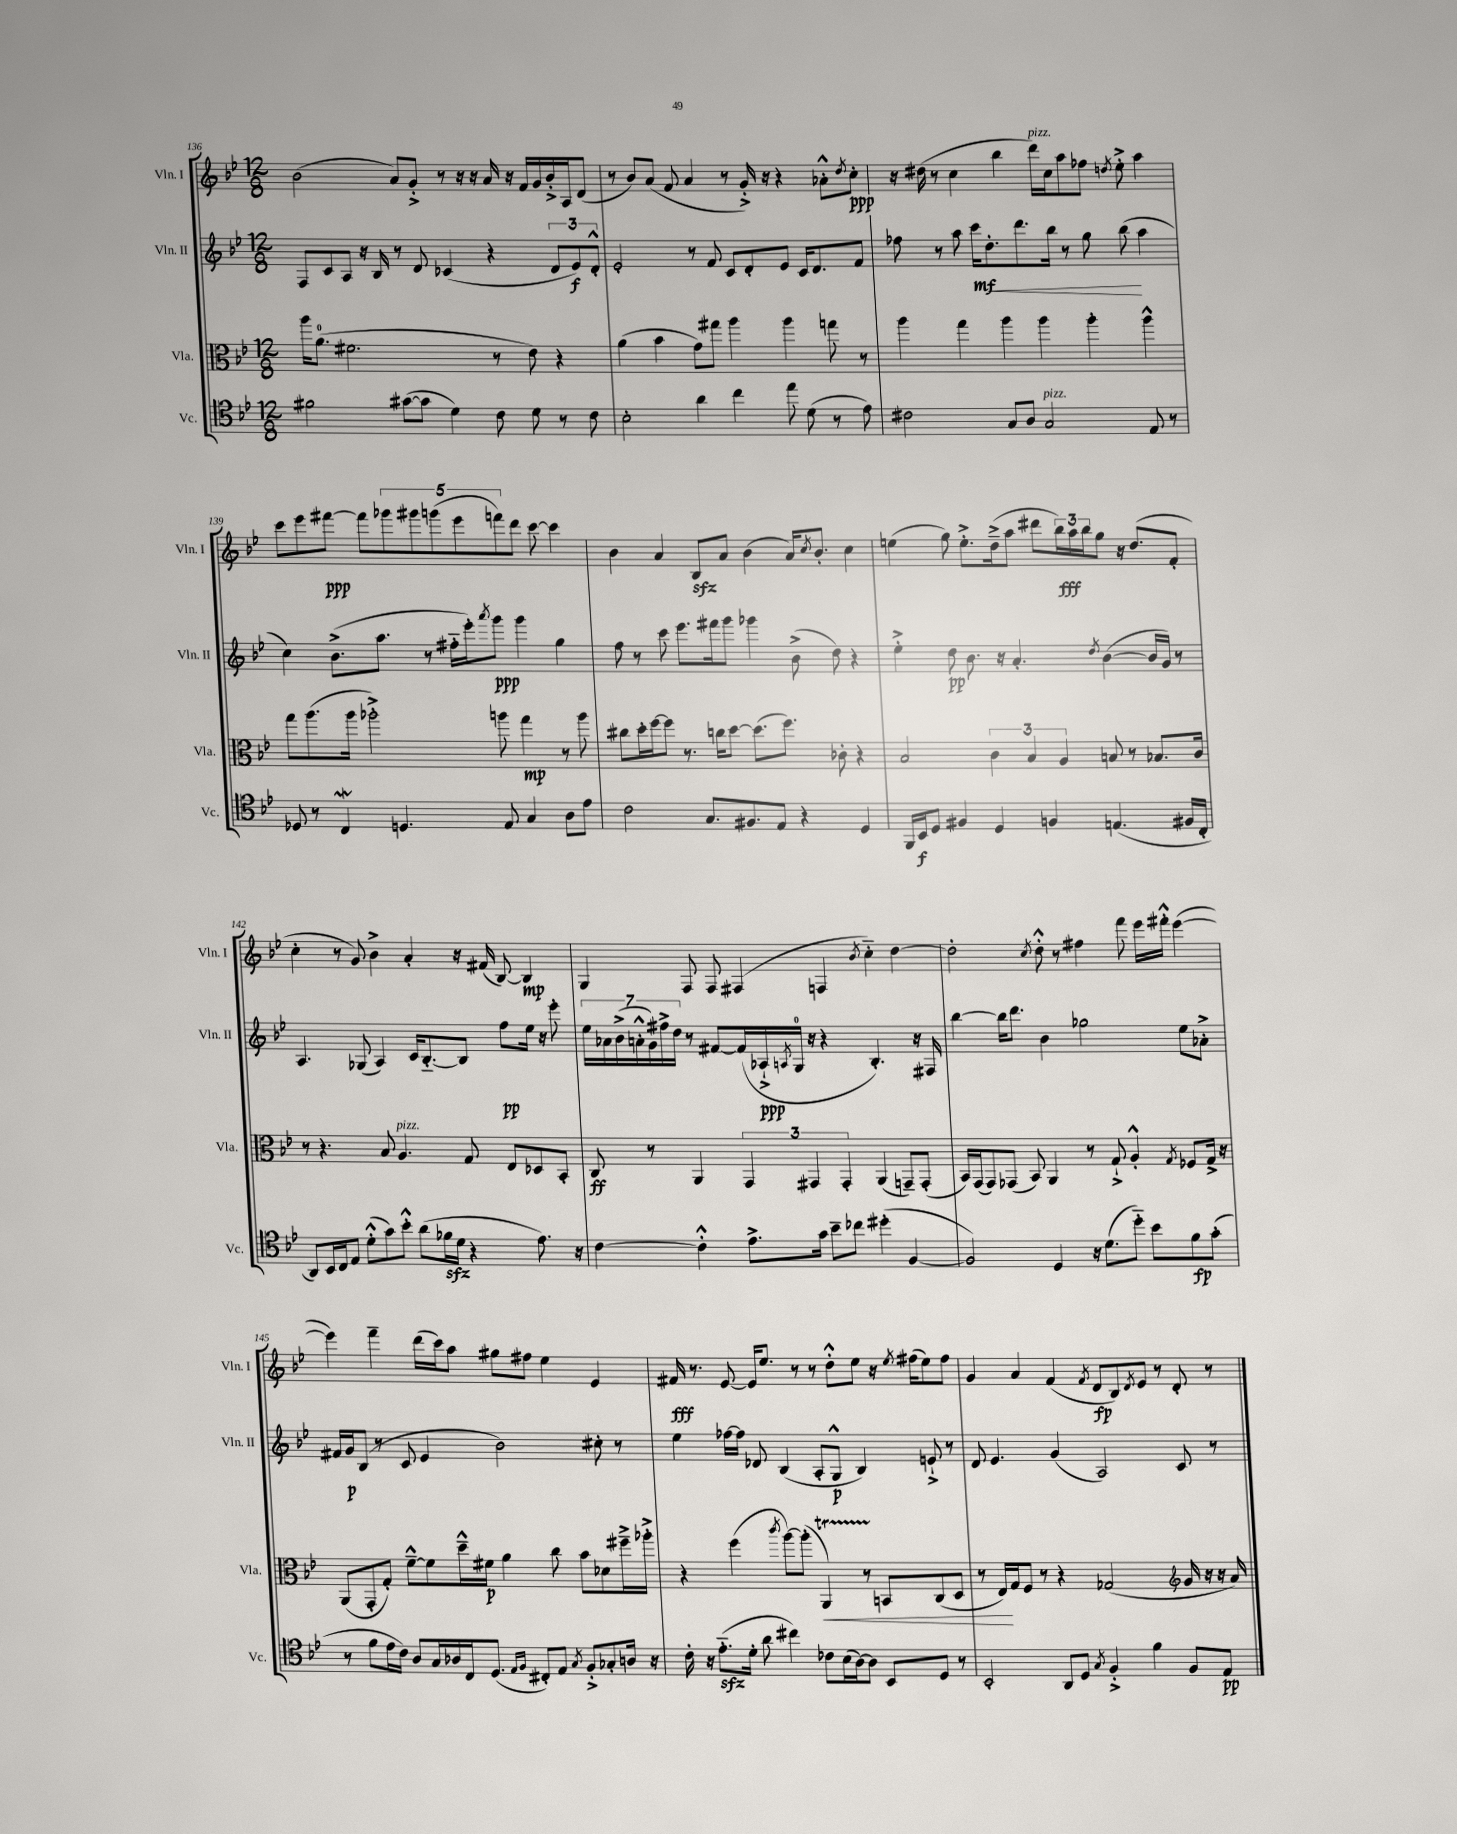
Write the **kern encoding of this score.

**kern	**dynam	**kern	**dynam	**kern	**dynam	**kern	**dynam
*part4	*part4	*part3	*part3	*part2	*part2	*part1	*part1
*staff4	*staff4	*staff3	*staff3	*staff2	*staff2	*staff1	*staff1
*I"Vc.	*	*I"Vla.	*	*I"Vln. II	*	*I"Vln. I	*
*I'Vc.	*	*I'Vla.	*	*I'Vln. II	*	*I'Vln. I	*
*clefC4	*	*clefC3	*	*clefG2	*	*clefG2	*
*k[b-e-]	*	*k[b-e-]	*	*k[b-e-]	*	*k[b-e-]	*
*M12/8	*	*M12/8	*	*M12/8	*	*M12/8	*
=136	=136	=136	=136	=136	=136	=136	=136
2f#X\	.	16aa\KL	.	8F/L	.	(2b-\	.
.	.	(8.a\J	.	.	.	.	.
.	.	.	.	8c/	.	.	.
.	.	2.f#X\	.	8A/J	.	.	.
.	.	.	.	16r	.	.	.
.	.	.	.	16B-/	.	.	.
([8g#X\L	.	.	.	8r	.	8a/L)	.
8g#\J]	.	.	.	8d/	.	8g'^/J	.
4d\)	.	.	.	(4c-X/	.	8r	.
.	.	.	.	.	.	16r	.
.	.	.	.	.	.	16r	.
8c\	.	8r	.	4r	.	16a/	.
.	.	.	.	.	.	16r	.
8d\	.	8e-\)	.	.	.	16f/LL	.
.	.	.	.	.	.	16g/	.
8r	.	4r	.	12d/L	.	16b-'^/	.
.	.	.	.	.	.	16A/J	.
.	.	.	.	12e-/)	f	.	.
8c\	.	.	.	.	.	(8d/J	.
.	.	.	.	12d'^^/J	.	.	.
=137	=137	=137	=137	=137	=137	=137	=137
2B-'\	.	(4a\	.	2e-'/	.	8r	.
.	.	.	.	.	.	8b-/L)	.
.	.	4b-\	.	.	.	(8a/J	.
.	.	.	.	.	.	8f/	.
4a\	.	8g\L)	.	8r	.	4a/	.
.	.	8gg#X\J	.	8f/	.	.	.
4cc\	.	4aa\	.	8c/L	.	8r	.
.	.	.	.	8d'/	.	16g'^/)	.
.	.	.	.	.	.	16r	.
8ee-\	.	4aa\	.	8e-/J	.	4r	.
(8d\	.	.	.	16c/KL	.	.	.
.	.	.	.	8.d/	.	.	.
8r	.	8ggn\	.	.	.	8a-X'^^\L	.
.	.	.	.	.	.	8qdd/	.
8e-\)	.	8r	.	8f/J	.	8cc'\J	ppp
=138	=138	=138	=138	=138	=138	=138	=138
2c#X\	.	4aa\	.	8ff-X\	.	16r	.
.	.	.	.	.	.	(16dd#X\	.
.	.	.	.	8r	.	8r	.
.	.	4gg\	.	8aa\	.	4cc\	.
.	.	.	.	16ccc\KL	mf	.	.
!	!	!	!	!	!LO:HP:b	!	!
.	.	.	.	8.dd'\	<	.	.
8G/L	.	4aa\	.	.	.	4bb-\	.
8A/J	.	.	.	8.ddd\	.	.	.
!	!	!	!	!	!	!LO:TX:a:i:t=pizz.	!
!LO:TX:a:i:t=pizz.	!	!	!	!	!	!	!
2G/	.	4aa\	.	.	.	16ddd\LL)	.
.	.	.	.	16bb-\Jk	.	16cc\J	.
.	.	.	.	8r	.	8aa\	.
.	.	4aa'\	.	8gg\	.	8ff-X\J	.
.	.	.	.	.	.	8qddn/	.
.	.	.	.	(8bb-\	.	8ee-'^\	.
8E-/	.	4aa^^\	.	4aa\	[	4aa\	.
8r	.	.	.	.	.	.	.
!!LO:LB:g=z
=139	=139	=139	=139	=139	=139	=139	=139
8D-X/	.	8gg\L	.	4cc\)	.	8ccc\L	.
8r	.	(8.aa\	.	.	.	8eee-\	.
4CW/	.	.	.	(8.b-^\L	.	[8fff#X\J	ppp
.	.	16aa\Jk	.	.	.	.	.
.	.	2aa-X'^\)	.	.	.	8fff#\L]	.
.	.	.	.	8.aa\J	.	.	.
4.Dn/	.	.	.	.	.	10ggg-X\	.
.	.	.	.	.	.	10ggg#X\	.
.	.	.	.	8r	.	.	.
.	.	.	.	.	.	(10gggn\	.
.	.	.	.	16ff#X\LL	.	.	.
.	.	.	.	.	.	10eee-\	.
.	.	.	.	16eee-'\J)	.	.	.
.	.	.	.	8qaaa/	.	.	.
8E-/	.	8aan\	.	8ggg\J	ppp	.	.
.	.	.	.	.	.	10fffn\)	.
4G/	.	4gg\	mp	4ggg\	.	8ddd\J	.
.	.	.	.	.	.	[8ccc\	.
8A\L	.	8r	.	4gg\	.	4ccc\]	.
8e-\J	.	8aa\	.	.	.	.	.
=140	=140	=140	=140	=140	=140	=140	=140
2c\	.	8cc#X\L	.	8ff\	.	4b-\	.
.	.	16dd'\L	.	8r	.	.	.
.	.	[16ff\J	.	.	.	.	.
.	.	8ff\J]	.	8ccc\	.	4a/	.
.	.	8.r	.	8.eee-\L	.	.	.
8.G/L	.	.	.	.	.	8B-zz/L	.
.	.	16ccn\KL	.	16fff#X\k	.	.	.
.	.	[8dd\J	.	8ggg\J	.	8a/J	.
8.F#X/	.	.	.	.	.	.	.
.	.	(8.dd\L]	.	4ggg-X\	.	(4b-\	.
8E-/J	.	.	.	.	.	.	.
.	.	8.ff\J)	.	.	.	.	.
4r	.	.	.	(8b-^\	.	16a/KL)	.
.	.	.	.	.	.	8qcc/	.
.	.	.	.	.	.	8.b-'/J	.
.	.	8c-X'\	.	8dd\)	.	.	.
4D/	.	4r	.	4r	.	4cc\	.
=141	=141	=141	=141	=141	=141	=141	=141
16FF/LL	.	2B-/	.	4ee-'^\	.	(4een\	.
16BB-/J	f	.	.	.	.	.	.
8D/J	.	.	.	.	.	.	.
4F#X/	.	.	.	8dd\	pp	8gg\)	.
.	.	.	.	8.b-\	.	8.ee'^\L	.
4D/	.	6c\	.	.	.	.	.
.	.	.	.	16r	.	(16dd~^\k	.
.	.	.	.	4.a'/	.	8aa\J	.
.	.	6B-/	.	.	.	.	.
4Fn/	.	.	.	.	.	8ddd#X\L	.
.	.	6A/	.	.	.	.	.
.	.	.	.	.	.	24bb-\L)	fff
.	.	.	.	.	.	24aa\	.
.	.	.	.	.	.	24bb-\J	.
.	.	.	.	8qdd/	.	.	.
(4.En/	.	8Bn/	.	([4b-\	.	8gg\J	.
.	.	8r	.	.	.	16r	.
.	.	.	.	.	.	(8.dd/L	.
.	.	8.B-X/L	.	16b-/LL]	.	.	.
.	.	.	.	16g/JJ)	.	.	.
16F#X/LL	.	.	.	8r	.	8f'/J	.
16C'/JJ	.	16c/Jk	.	.	.	.	.
!!LO:LB:g=z
=142	=142	=142	=142	=142	=142	=142	=142
8AA/L)	.	8r	.	4.A/	.	4cc'\	.
16BB-/L	.	4.r	.	.	.	.	.
16C/J	.	.	.	.	.	.	.
8E-/J	.	.	.	.	.	8r	.
(8d'^^\L	.	.	.	(8G-X/	.	8g/)	.
8g\)	.	8B-/	.	4A/)	.	4b-^\	.
!	!	!LO:TX:a:i:t=pizz.	!	!	!	!	!
8b-'^^\J	.	4.A/	.	.	.	.	.
(8a\L	.	.	.	16c/KL	.	4a'/	.
.	.	.	.	[8.B-/	.	.	.
16f-Xzz\L	.	.	.	.	.	.	.
16d\JJ	.	.	.	.	.	.	.
4r	.	8G/	.	8B-/J]	.	16r	.
.	.	.	.	.	.	(16f#X/	.
.	.	8E-/L	.	8ff\L	pp	[8B-/)	.
8.e-\)	.	8D-X/	.	16ee-\Jk	.	4B-/]	mp
.	.	.	.	16r	.	.	.
.	.	8BB-'/J	.	8eee-'\	.	.	.
16r	.	.	.	.	.	.	.
=143	=143	=143	=143	=143	=143	=143	=143
[4c\	.	8C/	ff	28ee-\LL	.	4G/	.
.	.	.	.	28a-X\	.	.	.
.	.	.	.	(28b-^\	.	.	.
.	.	.	.	28an'^^\	.	.	.
.	.	8r	.	.	.	.	.
.	.	.	.	28g\)	.	.	.
.	.	.	.	28ff#X^\	.	.	.
.	.	.	.	28dd\JJ	.	.	.
4c'^^\]	.	4AA/	.	8r	.	8F/	.
.	.	.	.	[8f#X/L	.	8F/	.
8.e-^\L	.	6GG/	.	(16f#/L]	.	(4F#X/	.
.	.	.	.	16A-X`^/	ppp	.	.
.	.	.	.	8qAn/	.	.	.
.	.	.	.	16G/JJ	.	.	.
.	.	6GG#X/	.	.	.	.	.
16g\Jk	.	.	.	16r	.	.	.
8b-~\L	.	.	.	4r	.	4Fn/	.
.	.	6GG#'/	.	.	.	.	.
8cc-X\J	.	.	.	.	.	.	.
.	.	.	.	.	.	8qb-/	.
(4dd#X'\	.	(4AA/	.	4.B-'/)	.	4cc\)	.
[4F/	.	8GGn~/L)	.	.	.	[4dd\	.
.	.	(8GG'/J	.	16r	.	.	.
.	.	.	.	16F#X/	.	.	.
=144	=144	=144	=144	=144	=144	=144	=144
2F/])	.	16BB-/LL)	.	[4bb-\	.	2dd'\]	.
.	.	(16GG/J	.	.	.	.	.
.	.	8GG/)	.	.	.	.	.
.	.	(8GG-X/J	.	16bb-\KL]	.	.	.
.	.	.	.	8.ddd\J	.	.	.
.	.	8BB-/)	.	.	.	.	.
.	.	.	.	.	.	8qcc/	.
4D/	.	4AA/	.	4b-\	.	8dd'^^\	.
.	.	.	.	.	.	8r	.
16r	.	8r	.	2gg-X\	.	4ff#X\	.
(8.d\L	.	.	.	.	.	.	.
.	.	8G`^/	.	.	.	.	.
8dd\J)	.	4A'^^/	.	.	.	8fff\	.
8b-\L	.	.	.	.	.	16eee-\LL	.
.	.	.	.	.	.	16fff#X'^^\JJ	.
.	.	8qG/	.	.	.	.	.
8f\	fp	8F-X/L	.	8ee-\L	.	([4eee-\	.
(8g'\J	.	16G^/Jk	.	8a-X'^\J	.	.	.
.	.	16r	.	.	.	.	.
!!LO:LB:g=z
=145	=145	=145	=145	=145	=145	=145	=145
8r	.	(8AA/L	.	16f#X/LL	.	4eee-\])	.
.	.	.	.	16g/J	p	.	.
8f\L	.	8GG'/	.	(8B-/J	.	.	.
16e-\L	.	8G'/J)	.	8r	.	4fff~\	.
16c\JJ)	.	.	.	.	.	.	.
8A/L	.	[8f~^^\L	.	8c/	.	.	.
16G/L	.	8f\]	.	4e-/	.	(16ddd\LL	.
16A-X/	.	.	.	.	.	16ccc\J)	.
16C/J	.	16dd~^^\L	.	.	.	8aa\J	.
(8.D/J	.	16f#X\JJ	p	.	.	.	.
.	.	4a\	.	2b-\)	.	8gg#X\L	.
16qqE-/LL	.	.	.	.	.	.	.
16qqF/JJ	.	.	.	.	.	.	.
8C#X'/L)	.	.	.	.	.	8ff#X\J	.
8E-/J	.	8cc\	.	.	.	4ee-\	.
8qG/	.	.	.	.	.	.	.
8F'^/L	.	8b-\L	.	.	.	.	.
8G-X'/	.	8d-X\	.	8cc#X'\	.	4e-/	.
16An/Jk	.	16ff#X~^\L	.	8r	.	.	.
16r	.	16aa-X'^\JJ	.	.	.	.	.
=146	=146	=146	=146	=146	=146	=146	=146
16c'\	.	4r	.	4ee-\	.	16f#X/	fff
16r	.	.	.	.	.	8.r	.
(8.e-zz\L	.	.	.	.	.	.	.
.	.	(4ff\	.	[16ff-X\LL	.	[8e-/	.
16d'\Jk	.	.	.	16ff-\JJ]	.	.	.
8a\	.	.	.	8d-X/	.	16e-/KL]	.
.	.	.	.	.	.	8.ee-/J	.
.	.	8qccc/	.	.	.	.	.
4cc#X\)	.	[8aa\L)	.	(4B-/	.	.	.
.	.	(8aa'\J]	.	.	.	8r	.
!	!	!	!LO:HP:b	!	!	!	!
8c-X\L	.	4AAt/)	<	8A'/L	.	8r	.
(16B-\L	.	.	.	8G^^/J	p	8dd'^^\L	.
[16A\J)	.	.	.	.	.	.	.
8A\J]	.	8r	.	4B-/)	.	8ee-\J	.
8BB-/L	.	8BBn/L	.	.	.	16r	.
.	.	.	.	.	.	8qee-/	.
.	.	.	.	.	.	(16ff#X\KL	.
8D/J	.	(8C/	.	8en`^/	.	8ee-\)	.
8r	.	8D/J	.	8r	.	8ff#\J	.
=147	=147	=147	=147	=147	=147	=147	=147
2BB-'/	.	8r	.	8d/	.	4g/	.
.	.	16E-/LL)	.	4.e-/	.	.	.
.	.	16G/J	[	.	.	.	.
.	.	8F/J	.	.	.	4a/	.
.	.	8r	.	.	.	.	.
8AA/L	.	4r	.	(4g/	.	(4f/	.
8D/J	.	.	.	.	.	.	.
8qG/	.	.	.	.	.	8qf/	.
4F'^/	.	(2G-X/	.	2A/)	.	8d/L	fp
.	.	.	.	.	.	8B-/)	.
.	.	.	.	.	.	8qd/	.
4f\	.	.	.	.	.	8e-/J	.
.	.	.	.	.	.	8r	.
*	*	*clefG2	*	*	*	*	*
8F/L	.	16g/	.	8c/	.	8d'/	.
.	.	16r	.	.	.	.	.
8E-/J	pp	16r	.	8r	.	8r	.
.	.	16a/)	.	.	.	.	.
==	==	==	==	==	==	==	==
*-	*-	*-	*-	*-	*-	*-	*-
